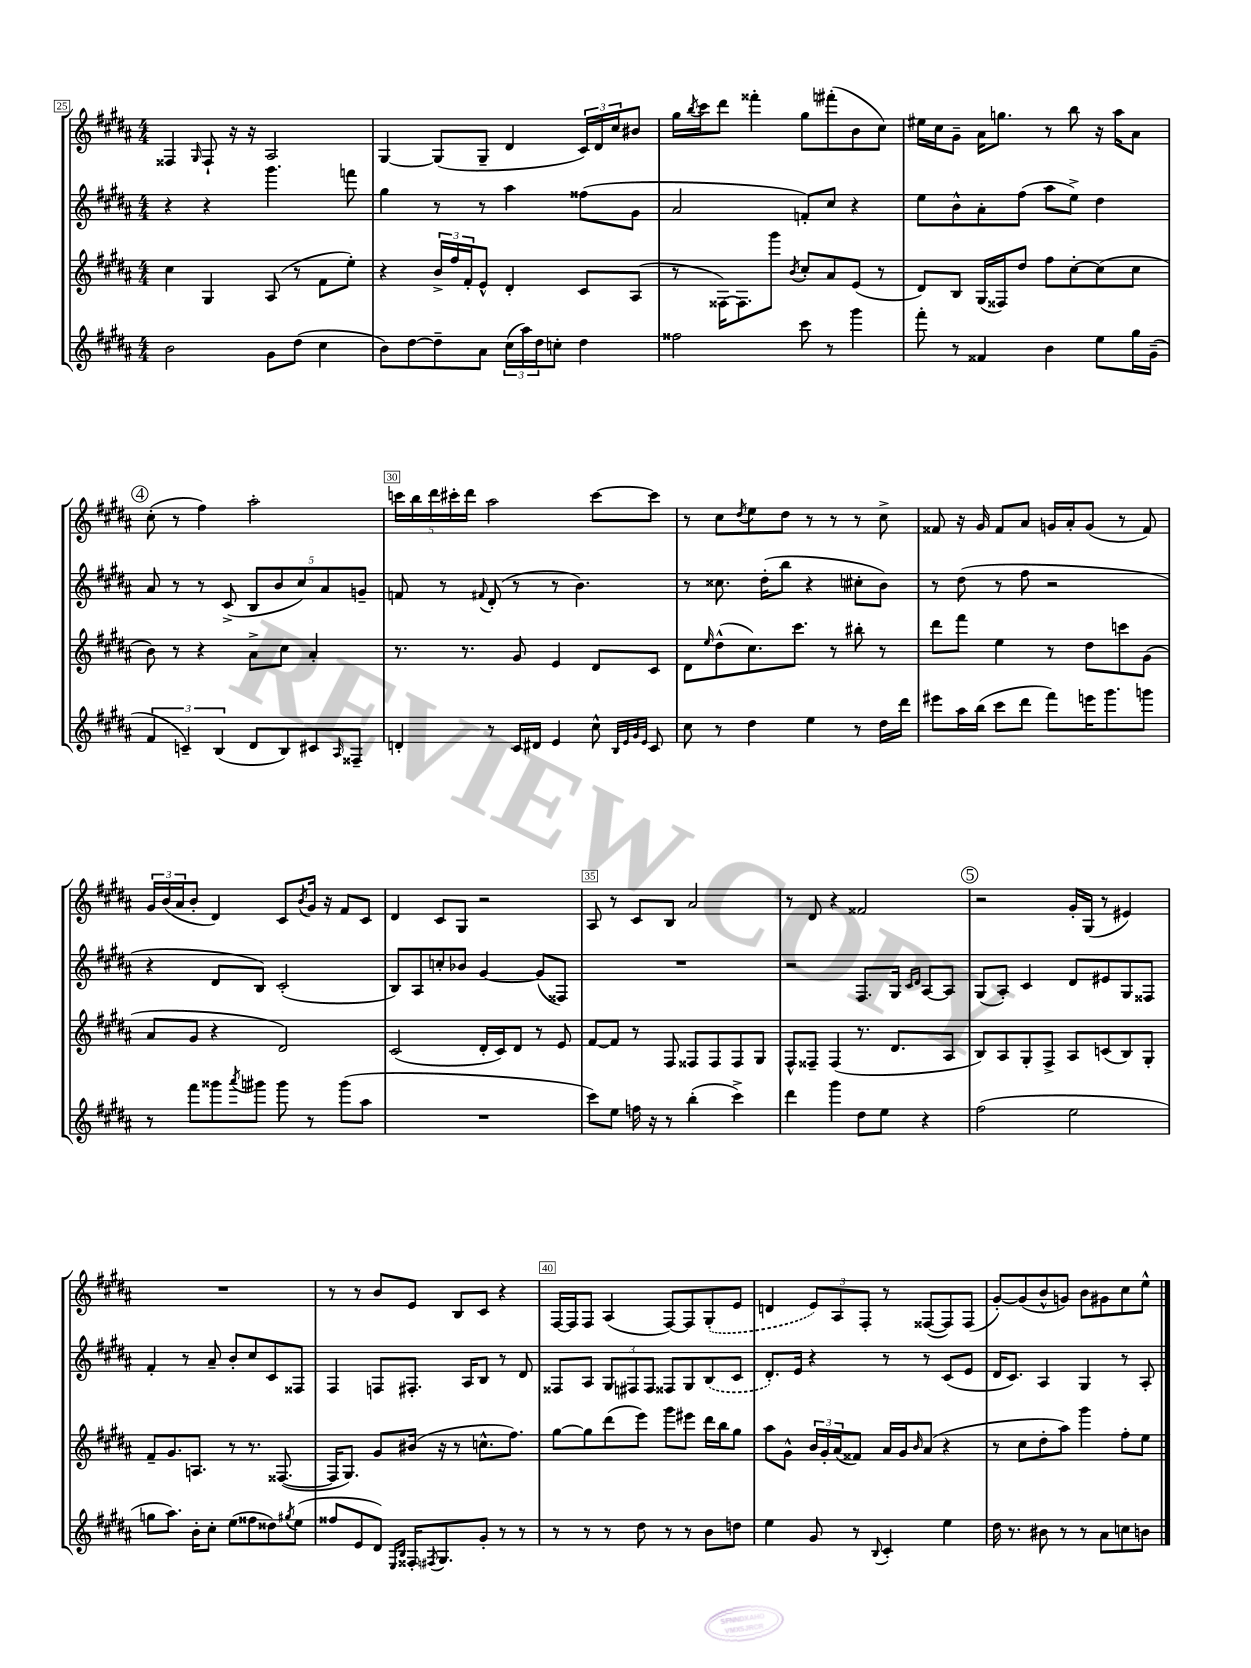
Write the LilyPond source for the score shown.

<<
\new StaffGroup <<
\new Staff = "s0" {
    \clef treble \key b \major \numericTimeSignature \time 4/4
    fisis4 \grace { gis16 } fisis8-! r16 r16 ais2 |
    gis4~ gis8( gis8-- dis'4 \tuplet 3/2 { cis'16) dis'16 cis''16 } bis'8 |
    gis''16 \acciaccatura { b''8 } cis'''16 dis'''8 fisis'''4-. gis''8 fis'''8-.( b'8 cis''8) |
    eis''16 cis''16 gis'8-- ais'16 g''8. r8 b''8 r16 ais''16 ais'8 |
    \mark \markup { \circle "4" } cis''8-.( r8 fis''4) ais''2-. |
    \tuplet 5/4 { c'''16 b''16 dis'''16 cis'''16-. dis'''16 } ais''2 cis'''8~ cis'''8 |
    r8 cis''8 \acciaccatura { dis''8 } e''8 dis''8 r8 r8 r8 cis''8-> |
    fisis'8 r16 gis'16 fisis'8 ais'8 g'16 ais'16-. g'8( r8 fisis'8) |
    \tuplet 3/2 { gis'16 b'16( ais'16 } b'8-. dis'4) cis'8 \acciaccatura { b'8 } gis'16 r16 fis'8 cis'8 |
    dis'4 cis'8 gis8 r2 |
    ais8 r8 cis'8 b8 ais'2 |
    r8 dis'8 r4 fisis'2 |
    \mark \markup { \circle "5" } r2 gis'16-. gis16( r8 eis'4) |
    R1 |
    r8 r8 b'8 e'8 b8 cis'8 r4 |
    fis16~ fis16 fis8 ais4( fis8~) fis8 \once \slurDashed gis8-.( e'8 |
    d'4 \tuplet 3/2 { e'8) ais8 fis8-. } r8 fisis8~( fisis8) fisis8( |
    gis'8~-.) gis'8( b'8-^ g'8) b'8 gis'8 cis''8 e''8-^ \bar "|." |
}
\new Staff = "s1" {
    \clef treble \key b \major \numericTimeSignature \time 4/4
    r4 r4 gis'''4. f'''8 |
    gis''4 r8 r8 ais''4 fisis''8( gis'8 |
    ais'2 f'8-.) cis''8 r4 |
    e''8 b'8-^ ais'8-. fis''8( ais''8 e''8->) dis''4 |
    \mark \markup { \circle "4" } ais'8 r8 r8 cis'8->( \tuplet 5/4 { b8 b'8 cis''8) ais'8 g'8-- } |
    f'8 r8 \appoggiatura { fis'8 } dis'8-.( r8 r8 b'4.) |
    r8 cisis''8. dis''16-.( b''8 r4 cis''8-. b'8) |
    r8 dis''8( r8 fis''8 r2 |
    r4 dis'8 b8) cis'2-.( |
    b8) ais8 c''8-. bes'8 gis'4~ gis'8( fisis8) |
    R1 |
    r2 fis8. gis16 \grace { cis'16 dis'16 } ais8~ ais8 |
    \mark \markup { \circle "5" } gis8( ais8-.) cis'4 dis'8 eis'8 gis8 fisis8 |
    fis'4-. r8 ais'8-- b'8-. cis''8 cis'8 fisis8 |
    fis4 f8 fis8.-. ais16 b8 r8 dis'8 |
    fisis8 ais8 \tuplet 3/2 { gis8 fis8 fis8 } fisis8 gis8 \once \slurDashed b8( cis'8 |
    dis'8.-.) e'16 r4 r8 r8 cis'8( e'8 |
    dis'16 cis'8.) ais4 gis4 r8 ais8-. \bar "|." |
}
\new Staff = "s2" {
    \clef treble \key b \major \numericTimeSignature \time 4/4
    cis''4 gis4 ais8( r8 fis'8 e''8-.) |
    r4 \tuplet 3/2 { b'16-> fis''16 fis'16-. } e'8-^ dis'4-. cis'8 ais8( |
    r8 fisis16~) fisis8. gis'''8 \acciaccatura { b'8 } cis''8-. ais'8 e'8( r8 |
    dis'8) b8 gis16( fisis16) dis''8 fis''8 cis''8~-. cis''8( cis''8 |
    \mark \markup { \circle "4" } b'8) r8 r4 ais'8-> cis''8 ais'4-. |
    r8. r8. gis'8 e'4 dis'8 cis'8 |
    dis'8 \grace { e''16 } dis''8-^( cis''8.) cis'''8. r8 bis''8-. r8 |
    dis'''8 fis'''8 e''4 r8 dis''8 c'''8 gis'8( |
    ais'8 gis'8 r4 dis'2) |
    cis'2( dis'16-. cis'16) dis'8 r8 e'8 |
    fis'8~ fis'8 r8 fis8 fisis8 fisis8 fisis8 gis8 |
    fis8-^ fisis8-- fisis4( r8. dis'8. ais8 |
    \mark \markup { \circle "5" } b8) ais8 gis8-. fis8-> ais8 c'8( b8) gis8-. |
    fis'8-- gis'8. a8. r8 r8. fisis8.~( |
    fisis16 gis8.) gis'8 bis'16( r16 r8 c''8.-^ fis''8.) |
    gis''8~ gis''8 dis'''8( e'''8) gis'''8 eis'''8 dis'''16 b''16 gis''8 |
    ais''8 gis'8-^ \tuplet 3/2 { b'16 gis'16-. ais'16( } fisis'8) ais'16 gis'16 \grace { b'16 } ais'8( r4 |
    r8 cis''8 dis''8-. ais''8) gis'''4 fis''8-. e''8 \bar "|." |
}
\new Staff = "s3" {
    \clef treble \key b \major \numericTimeSignature \time 4/4
    b'2 gis'8 dis''8( cis''4 |
    b'8) dis''8~ dis''8-- ais'8 \tuplet 3/2 { cis''16( ais''16) dis''16 } c''8-. dis''4 |
    fisis''2 cis'''8 r8 gis'''4 |
    fis'''8-. r8 fisis'4 b'4 e''8 gis''16 gis'16--( |
    \mark \markup { \circle "4" } \tuplet 3/2 { fis'4 c'4--) b4( } dis'8 b8) cis'8 \grace { ais16 } fisis8-- |
    d'4-. r8 cis'16 dis'16 e'4 cis''8-^ \grace { b32 e'32 gis'32 e'32 } cis'8 |
    cis''8 r8 dis''4 e''4 r8 dis''16 dis'''16 |
    eis'''8 ais''16 b''16( cis'''8 dis'''8 fis'''8) e'''16 gis'''8. g'''8 |
    r8 fis'''8 gisis'''8 \acciaccatura { ais'''8 } gis'''8 gis'''8 r8 gis'''8( ais''8 |
    R1 |
    cis'''8) e''8 f''16 r16 r8 b''4-.( cis'''4->) |
    dis'''4 gis'''4 dis''8 e''8 r4 |
    \mark \markup { \circle "5" } fis''2( e''2 |
    g''8 ais''8.) b'16-. cis''8-. e''8( fisis''8 disis''8) \acciaccatura { gis''8 } e''8( |
    fisis''8 e'8 dis'8) \grace { e16 b16 } fisis16-. \acciaccatura { fis8 } gis8. gis'8-. r8 r8 |
    r8 r8 r8 dis''8 r8 r8 b'8 d''8 |
    e''4 gis'8 r8 \appoggiatura { b8 } cis'4-. e''4 |
    dis''16 r8. bis'8 r8 r8 ais'8 c''8 b'8 \bar "|." |
}
>>
>>
\layout { \context { \Score currentBarNumber = #25 \override BarNumber.break-visibility = ##(#f #t #t) barNumberVisibility = #(every-nth-bar-number-visible 5) \override BarNumber.stencil = #(make-stencil-boxer 0.1 0.3 ly:text-interface::print) } }
